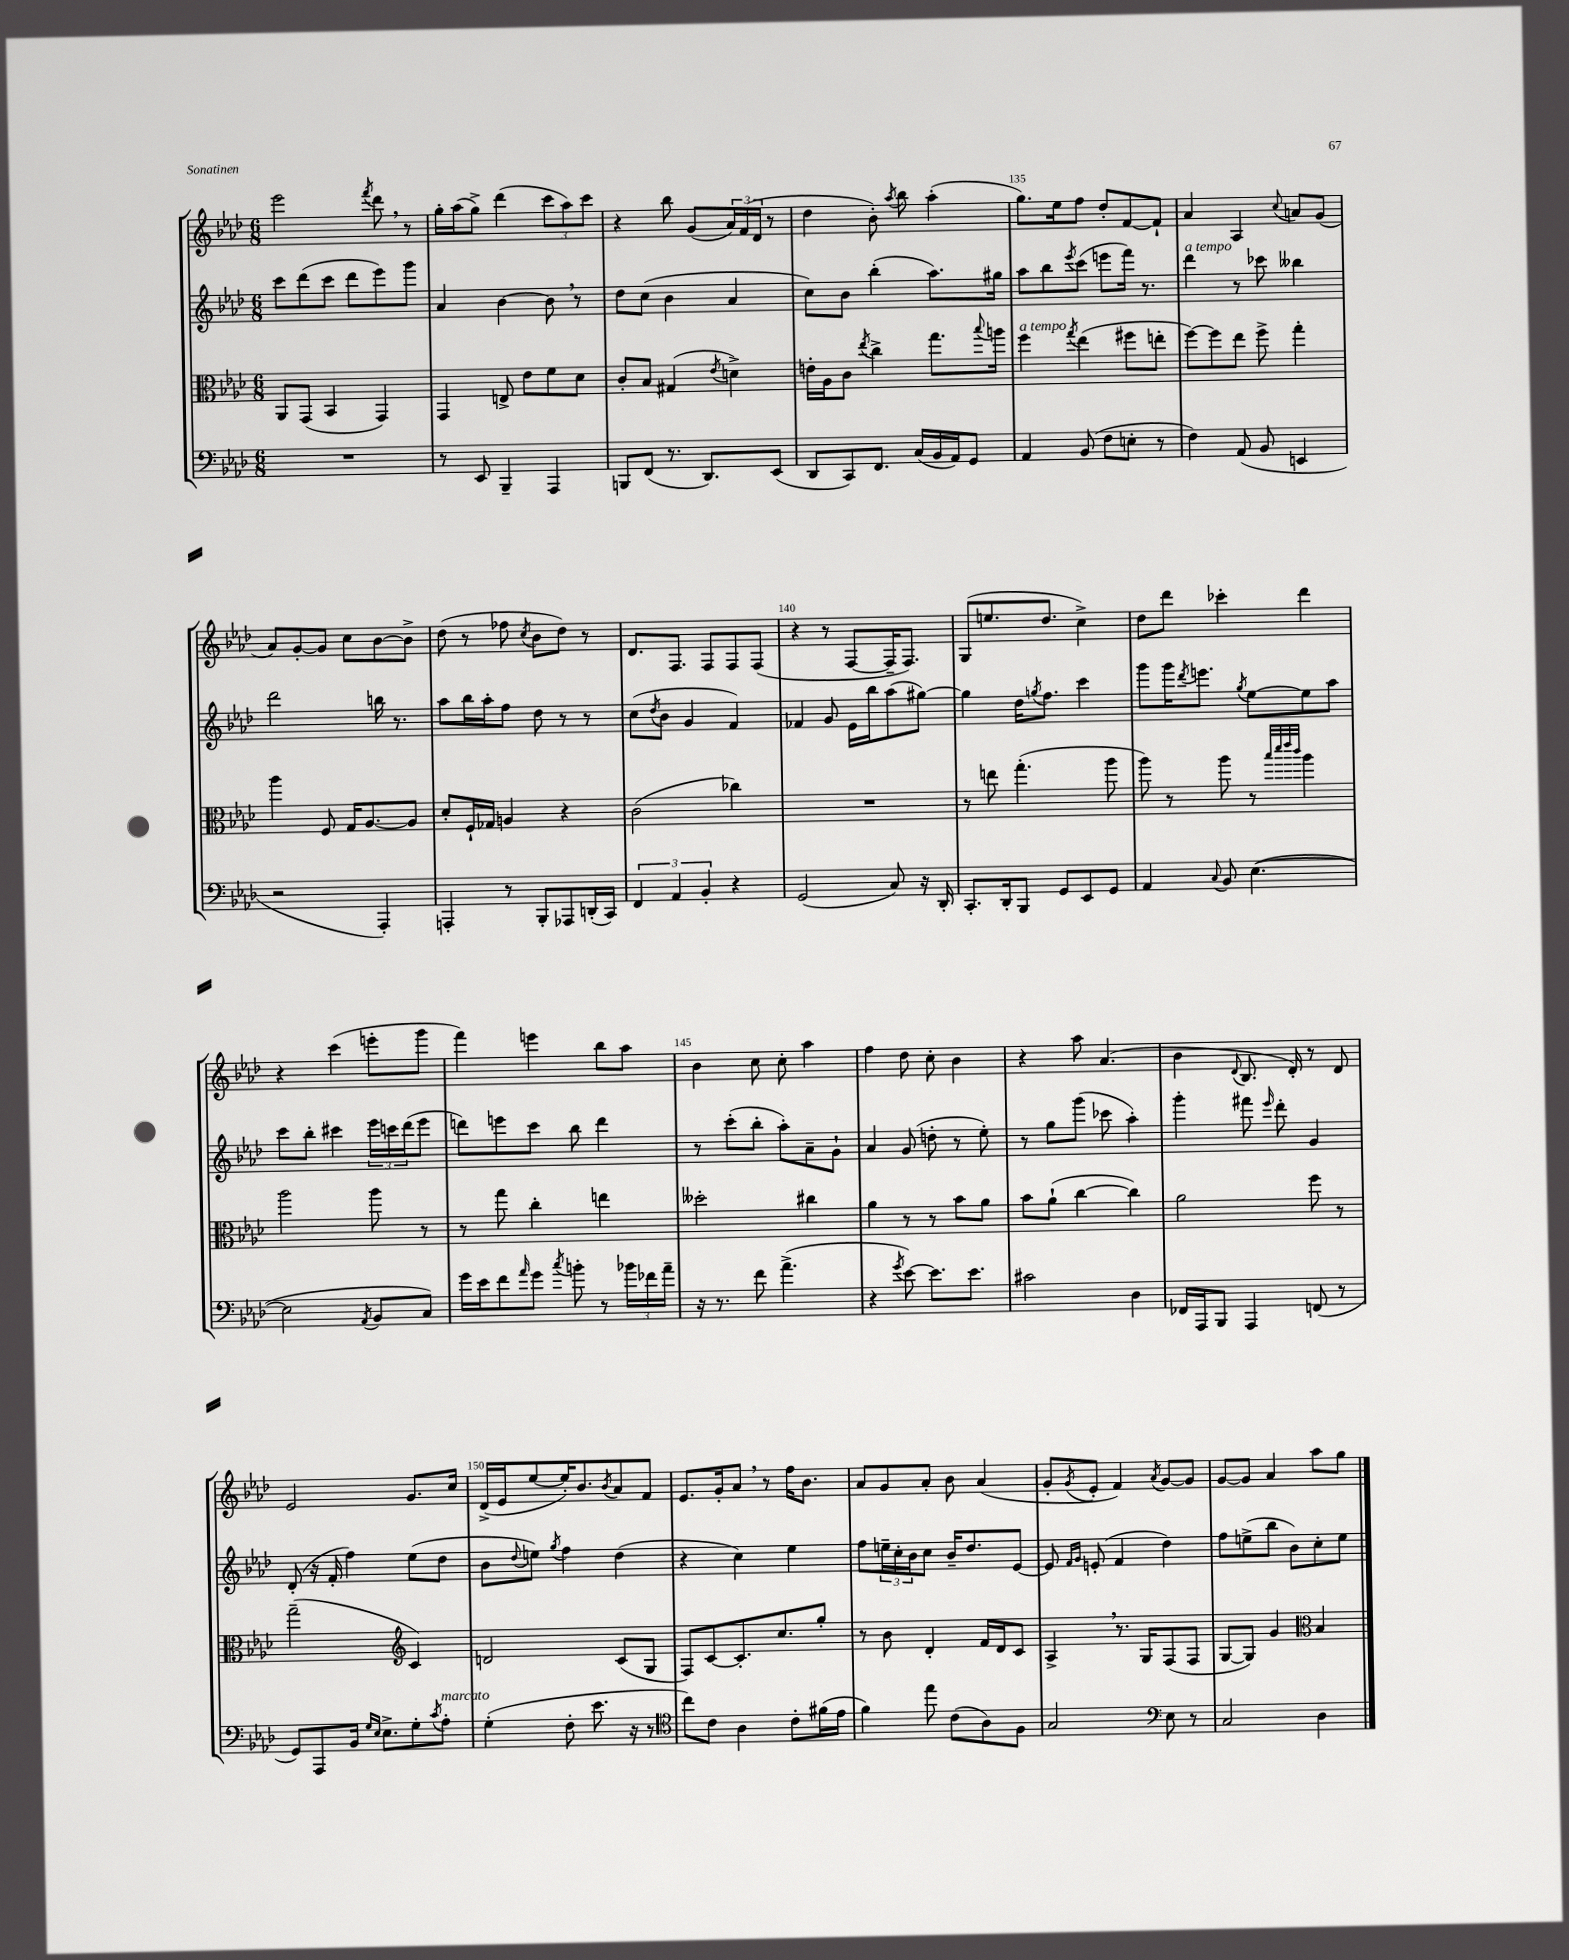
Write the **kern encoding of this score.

**kern	**kern	**kern	**kern
*staff4	*staff3	*staff2	*staff1
*clefF4	*clefC3	*clefG2	*clefG2
*k[b-e-a-d-]	*k[b-e-a-d-]	*k[b-e-a-d-]	*k[b-e-a-d-]
*M6/8	*M6/8	*M6/8	*M6/8
2.r	8AA-	8ccc	2eee-
.	(8GG	(8ddd-	.
.	4BB-	8ccc	.
.	.	8ddd-	.
.	.	.	8qfff
.	4GG)	8eee-)	8ddd-
.	.	8ggg	8r
=	=	=	=
8r	4GG	4a-	16gg'
.	.	.	(16aa-
8EE-	.	.	8gg^)
4BBB-~	8E^	[4b-	(4ddd-
.	8e-	.	.
4AAA-	8f	8b-]	12ccc
.	.	.	12aa-)
.	8d-	8r	.
.	.	.	12ccc
=	=	=	=
8BBB	8c'	8dd-	4r
(8FF	8B-	(8cc	.
8.r	(4G#	4b-	8bb-
.	.	.	(8g
8.DD-)	.	.	.
.	8qe-	.	.
.	4d^)	4a-	24a-)
.	.	.	(24f
.	.	.	24d-
(8EE-	.	.	8r
=	=	=	=
8DD-	16e'	8cc)	4dd-
.	16A-	.	.
8CC)	8c	8b-	.
.	8qee-	.	.
8.FF	4cc^	(4bb-'	8b-')
.	.	.	8qaa-
.	.	.	8bb-
(16C	.	.	.
16BB-	8.gg	8.aa-)	(4aa-'
16AA-)	.	.	.
8GG	.	.	.
.	8qqbb-	.	.
.	16aa	16gg#	.
=	=	=	=
4AA-	4ff	8aa-	8.gg)
.	.	8bb-	.
.	.	.	16ee-
.	8qgg	8qeee-	.
(8BB-	(4ee-	(8ccc	8ff
8F	.	8eee	8dd-'
8E'	8ff#	16fff)	[8f
.	.	8.r	.
8r	8ee'	.	8f`]
=	=	=	=
4F)	[8ff)	4ddd-	4a-
.	8ff]	.	.
(8AA-	8ee-	8r	4A-
8BB-	8ff^	8ccc-	.
.	.	.	8qqcc
4EE	4gg'	4bb--	8a
.	.	.	(8g
=	=	=	=
2r	4aa-	2ddd-	8a-)
.	.	.	[8g'
.	8F	.	8g]
.	16G	.	8cc
.	[8.A-	.	.
4AAA-')	.	16bb	[8b-
.	.	8.r	.
.	8A-]	.	8b-^]
=	=	=	=
4AAA'	8d-'	8aa-	(8dd-
.	16F`	16bb-	8r
.	16G-	16aa-'	.
8r	4A	8ff	8ff-
.	.	.	8qcc
8BBB-'	.	8dd-	8b-
8AAA-	4r	8r	8dd-)
(16DD'	.	8r	8r
16CC)	.	.	.
=	=	=	=
6FF	(2c	(8cc	8.d-
.	.	8qdd-	.
.	.	8b-	.
6AA-	.	.	.
.	.	.	8.F
.	.	4g	.
6BB-'	.	.	.
.	.	.	8F
4r	4cc-)	4f)	8F
.	.	.	(8F
=	=	=	=
(2GG	2.r	4f-	4r
.	.	8g	8r
.	.	16e-	[8F
.	.	16bb-	.
8C)	.	(8aa-	16F~]
.	.	.	8.F)
16r	.	[8gg#)	.
16DD-'	.	.	.
=	=	=	=
8.CC'	8r	4gg#]	(8G
.	8ee	.	8.ee
16DD-'	.	.	.
8BBB-	(4.gg'	16dd-	.
.	.	8qgg	.
.	.	8.ff	8.dd-
8GG	.	.	.
8EE-	.	4ccc	4cc^)
8GG	8aa-	.	.
=	=	=	=
4AA-	8aa-)	8ggg	8dd-
.	8r	16ggg	8ddd-
.	.	8qddd-	.
.	.	8.eee	.
8qqC	.	.	.
8BB-	8aa-	.	4ccc-'
.	.	8qgg	.
([4.E-	8r	[8ee-	.
.	32qqbb-	.	.
.	32qqddd-	.	.
.	32qqeee-	.	.
.	32qqccc	.	.
.	4aa-	8ee-]	4ddd-
.	.	8aa-	.
=	=	=	=
2E-]	2aa-	8ccc	4r
.	.	8bb-'	.
.	.	4ccc#	(4ccc
8qAA-	.	.	.
8BB-	8aa-	24eee-	8eee'
.	.	24ccc	.
.	.	(24ddd-	.
8C)	8r	8eee-	8ggg
=	=	=	=
16g	8r	8ddd)	4fff)
16e-	.	.	.
8f	8gg	8eee	.
16qqa-	.	.	.
8g	4cc'	8ccc	4eee
8qcc	.	.	.
8b'	.	8bb-	.
8r	4ee	4ddd	8bb-
24b-	.	.	8aa-
24f-	.	.	.
24a-~	.	.	.
=	=	=	=
16r	2dd--'	8r	4b-
8.r	.	.	.
.	.	(8ccc'	.
8f	.	8bb-'	8cc
(4.a-^	.	8aa-')	8cc'
.	4cc#	8a-~	4aa-
.	.	8g`	.
=	=	=	=
4r	4a-	4a-	4ff
8qg	.	.	.
[8e-)	8r	(8g	8dd-
8.e-]	8r	8dd'	8cc'
.	8b-	8r	4b-
8.e-	.	.	.
.	8a-	8ee-')	.
=	=	=	=
2c#	8b-	8r	4r
.	(8a-`	8gg	.
.	[4cc	(8ggg	8aa-
.	.	8ccc-	(4.a-
4D-	4cc])	4aa-')	.
=	=	=	=
16FF-	2a-	4ggg'	4b-
16AAA-	.	.	.
8BBB-	.	.	.
.	.	.	8qqd-
4AAA-	.	8fff#	8.B-
.	.	16qqeee-	.
.	.	8ddd-'	.
.	.	.	16d-')
(8FF	8ff	4g	8r
8r	8r	.	8d-
=	=	=	=
8GG)	(2gg~	(8d-'	2e-
8AAA-	.	16r	.
.	.	16f'	.
16BB-	.	4ff)	.
16qqG	.	.	.
16qqE-	.	.	.
8.E-^	.	.	.
*	*clefG2	*	*
8G'	4c)	(8ee-	8.g
8qc	.	.	.
8A-'	.	8dd-	.
.	.	.	16cc
=	=	=	=
(4G'	2d	8b-	(16d-^
.	.	.	16e-
.	.	8qqdd-	.
.	.	8ee)	[8ee-
.	.	8qgg	.
8F'	.	4ff	16ee-'])
.	.	.	8.b-
8.e-	.	.	.
.	.	.	8qb-
.	(8c	(4dd-	8a-
16r	.	.	.
8r	8G	.	8f
=	=	=	=
*clefC4	*	*	*
8cc)	8F)	4r	8.e-
8c	[8c	.	.
.	.	.	16g'
4A-	8.c']	4cc)	8a-
.	.	.	8r
.	8.cc	.	.
8c'	.	4ee-	16ff
.	.	.	8.b-
(16f#	8gg'	.	.
16e-	.	.	.
=	=	=	=
4f)	8r	8ff	8a-
.	8b-	24ee~	8g
.	.	24cc'	.
.	.	24b-	.
8ee-	4d-'	8cc	8a-'
(8c	.	16b-~	8b-
.	.	8.dd-	.
8A-)	16f	.	(4a-
.	16d-	.	.
8F	8c	[8e-	.
=	=	=	=
2G	4A-^	8e-]	8g'
.	.	16qqf	.
.	.	16qqg	8qg
.	.	(8e'	8e-'
.	8.r	4f	4f)
.	16G	.	.
*clefF4	*	*	*
.	.	.	8qa-
8E-	(8F	4dd-)	[8g
8r	8F	.	8g]
=	=	=	=
2C	[8G	8ff	[8g
.	8G])	(8ee^	8g]
.	4g	8bb-	4a-
.	.	8b-)	.
*	*clefC3	*	*
4D-	4B-	8cc'	8aa-
.	.	8ee	8gg
==	==	==	==
*-	*-	*-	*-
